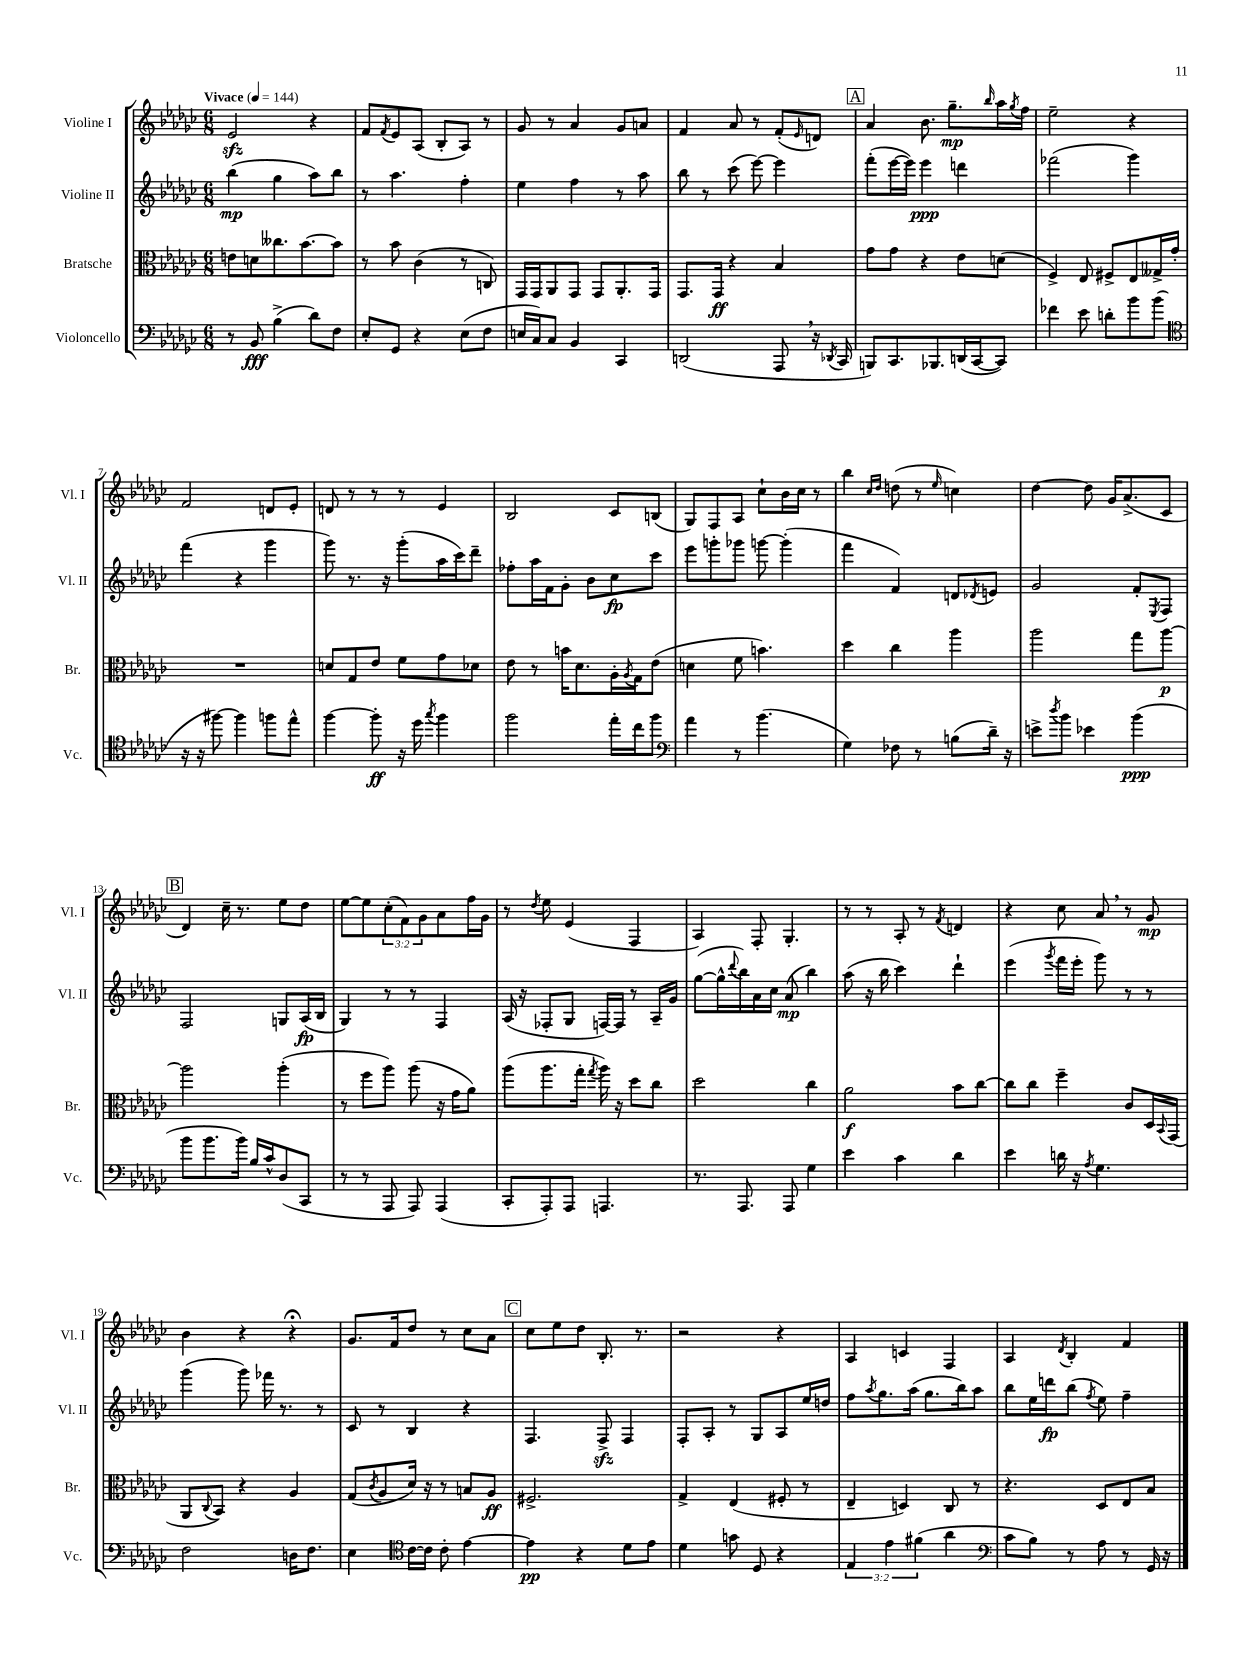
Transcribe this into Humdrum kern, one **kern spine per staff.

**kern	**kern	**kern	**kern
*staff4	*staff3	*staff2	*staff1
*clefF4	*clefC3	*clefG2	*clefG2
*k[b-e-a-d-g-c-]	*k[b-e-a-d-g-c-]	*k[b-e-a-d-g-c-]	*k[b-e-a-d-g-c-]
*M6/8	*M6/8	*M6/8	*M6/8
*MM144	*MM144	*MM144	*MM144
8r	8e	(4bb-	2e-
8BB-	8d	.	.
(4B-^	8.cc--	4gg-	.
.	[8.b-	.	.
8d-)	.	8aa-)	4r
8F	8b-]	8bb-	.
=	=	=	=
8E-'	8r	8r	8f
.	.	.	8qf
8GG-	8b-	4.aa-	8e-
4r	(4c-	.	(8A-
.	.	.	8B-'
(8E-	8r	4ff'	8A-)
8F	8C)	.	8r
=	=	=	=
16E	16GG-	4ee-	8g-
16C-)	16GG-	.	.
8C-	8AA-	.	8r
4BB-	8GG-	4ff	4a-
.	8GG-	.	.
4CC-	8.AA-'	8r	8g-
.	.	8aa-	8a
.	16GG-	.	.
=	=	=	=
(2DD	8.GG-	8bb-	4f
.	.	8r	.
.	16GG-	.	.
.	4r	(8ccc-	8a-
.	.	[8eee-)	8r
8AAA-	4B-	4eee-]	(8f'
.	.	.	16qqe-
16r	.	.	8d)
8qDD-	.	.	.
16CC-	.	.	.
=	=	=	=
8BBB)	8g-	(8fff'	4a-
8.CC-	8g-	[16eee-	.
.	.	16eee-])	.
.	4r	4eee-	8.b-
8.BBB-	.	.	.
.	.	.	8.gg-~
(16DD	8e-	4ddd	.
[16CC-	.	.	.
.	.	.	16qqbb-
8CC-])	(8d	.	16aa-
.	.	.	8qgg-
.	.	.	16ff
=	=	=	=
4f-	4F^)	(2fff-	2ee-~
8e-	8E-	.	.
8d'	8F#^	.	.
8b-	8E-	4ggg-)	4r
(8b-	16G--^	.	.
.	16g-'	.	.
=	=	=	=
*clefC4	*	*	*
16r	2.r	(4fff	2f
16r	.	.	.
[8ff#)	.	.	.
4ff#]	.	4r	.
8ff	.	4ggg-	8d
8ee-^^	.	.	8e-'
=	=	=	=
[4ff	8d	8ggg-)	8d
.	8G-	8.r	8r
8ff']	8e-	.	8r
.	.	16r	.
16r	8f	(8ggg-'	8r
16dd-	.	.	.
8qgg-	.	.	.
4ff	8g-	16aa-	4e-
.	.	16ccc-)	.
.	8d-	8ddd-~	.
=	=	=	=
2ff	8e-	8ff-'	2B-
.	8r	16aa-	.
.	.	16f	.
.	16b	8g-'	.
.	8.d-	.	.
.	.	8b-	.
16ee-'	16A-'	8cc-	8c-
.	8qA-	.	.
16cc-	16G-	.	.
8ff	(8e-	8ccc-	(8B
=	=	=	=
*clefF4	*	*	*
4a-	4d	8eee-	8G-)
.	.	8ggg'	8F
8r	8f	8ggg-	8A-
(4.b-	4.b)	[8ggg	8cc-`
.	.	(4ggg']	16b-
.	.	.	16cc-
.	.	.	8r
=	=	=	=
4G-)	4dd-	4fff	4bb-
.	.	.	16qqcc-
.	.	.	16qqdd-
8F-	4cc-	4f)	(8dd
8r	.	.	8r
.	.	.	16qqee-
(8B	4aa-	8d	4cc)
.	.	8qd-	.
16d-~)	.	8e	.
16r	.	.	.
=	=	=	=
8e^	2aa-	2g-	[4dd-
8qdd-	.	.	.
8b-	.	.	.
4e-	.	.	8dd-]
.	.	.	16g-
.	.	.	(8.a-^
(4b-	8gg-	8f'	.
.	.	8qE-	.
.	[8aa-	8F	8c-
=	=	=	=
8b-	2aa-]	2F	4d-)
8.b-	.	.	.
.	.	.	16cc-~
16b-)	.	.	8.r
16B-	.	.	.
16c-^^	.	.	.
(8D-	(4aa-'	8G	8ee-
8CC-	.	(16A-	8dd-
.	.	16B-	.
=	=	=	=
8r	8r	4G-)	[8ee-
8r	8ff	.	8ee-]
8AAA-	8aa-)	8r	(12cc-'
.	.	.	12f)
8AAA-)	(8aa-	8r	.
.	.	.	12g-
(4AAA-	16r	4F	8a-
.	16g-	.	.
.	8a-)	.	16ff
.	.	.	16g-
=	=	=	=
8CC-'	(8aa-	(16A-	8r
.	.	16r	.
.	.	.	8qdd-
8AAA-')	8.aa-	8F-'	8ee-
8AAA-	.	8G-	(4e-
.	16gg-'	.	.
.	8qgg-	.	.
4.AAA	16aa-)	[16F)	.
.	16r	16F]	.
.	8dd-	8r	4F
.	8cc-	16A-~	.
.	.	16g-	.
=	=	=	=
8.r	2dd-	([8gg-	4A-)
.	.	16gg-^^]	.
.	.	8qqddd-	.
8.AAA-	.	16bb-)	.
.	.	16a-	8F'
.	.	16cc-	.
8AAA-	.	(8a-	4.G-'
4G-	4cc-	4bb-)	.
=	=	=	=
4e-	2a-	(8aa-	8r
.	.	16r	8r
.	.	16bb-	.
4c-	.	4ccc-)	8A-'
.	.	.	8r
.	.	.	8qf
4d-	8b-	4ddd-`	4d
.	[8cc-	.	.
=	=	=	=
4e-	8cc-]	(4eee-	4r
.	8cc-	.	.
.	.	8qggg-	.
16d	4ff~	16fff	8cc-
16r	.	16eee-'	.
8qA-	.	.	.
4.G-	.	8ggg-)	8a-
.	8c-	8r	8r
.	16D-	8r	8g-
.	8qqBB-	.	.
.	(16GG-	.	.
=	=	=	=
2F	8AA-	(4ggg-	4b-
.	8qqC-	.	.
.	8BB-)	.	.
.	4r	8ggg-)	4r
.	.	16fff-	.
.	.	8.r	.
16D	4A-	.	4r;
8.F	.	.	.
.	.	8r	.
=	=	=	=
4E-	(8G-	8c-	8.g-
.	8qc-	.	.
.	8A-	8r	.
.	.	.	16f
*clefC4	*	*	*
[16c-	16d-)	4B-	8dd-
16c-]	16r	.	.
8c-'	8r	.	8r
[4e-	8B	4r	8cc-
.	8A-	.	8a-
=	=	=	=
4e-]	2.F#^	4.F	8cc-
.	.	.	8ee-
4r	.	.	8dd-
.	.	8F^	8.B-'
8d-	.	4F	.
.	.	.	8.r
8e-	.	.	.
=	=	=	=
4d-	4G-^	8F'	2r
.	.	8A-'	.
8g	(4E-	8r	.
8D-	.	8G-	.
4r	8F#'	8A-	4r
.	8r	16ee-	.
.	.	16dd	.
=	=	=	=
6E-	4E-~	8ff	4A-
.	.	8qaa-	.
.	.	8.gg-	.
6e-	.	.	.
.	4D)	.	4c
.	.	(16aa-	.
(6f#	.	.	.
.	.	8.gg-	.
4a-	8C-	.	4F
.	.	16bb-)	.
.	8r	8aa-	.
=	=	=	=
*clefF4	*	*	*
8c-	4.r	8bb-	4A-
8B-)	.	16ee-	.
.	.	16ddd	.
.	.	.	8qd-
8r	.	(8bb-	4B-'
.	.	8qff	.
8A-	8D-	8ee-)	.
8r	8E-	4ff~	4f
16GG-	8B-	.	.
16r	.	.	.
==	==	==	==
*-	*-	*-	*-
